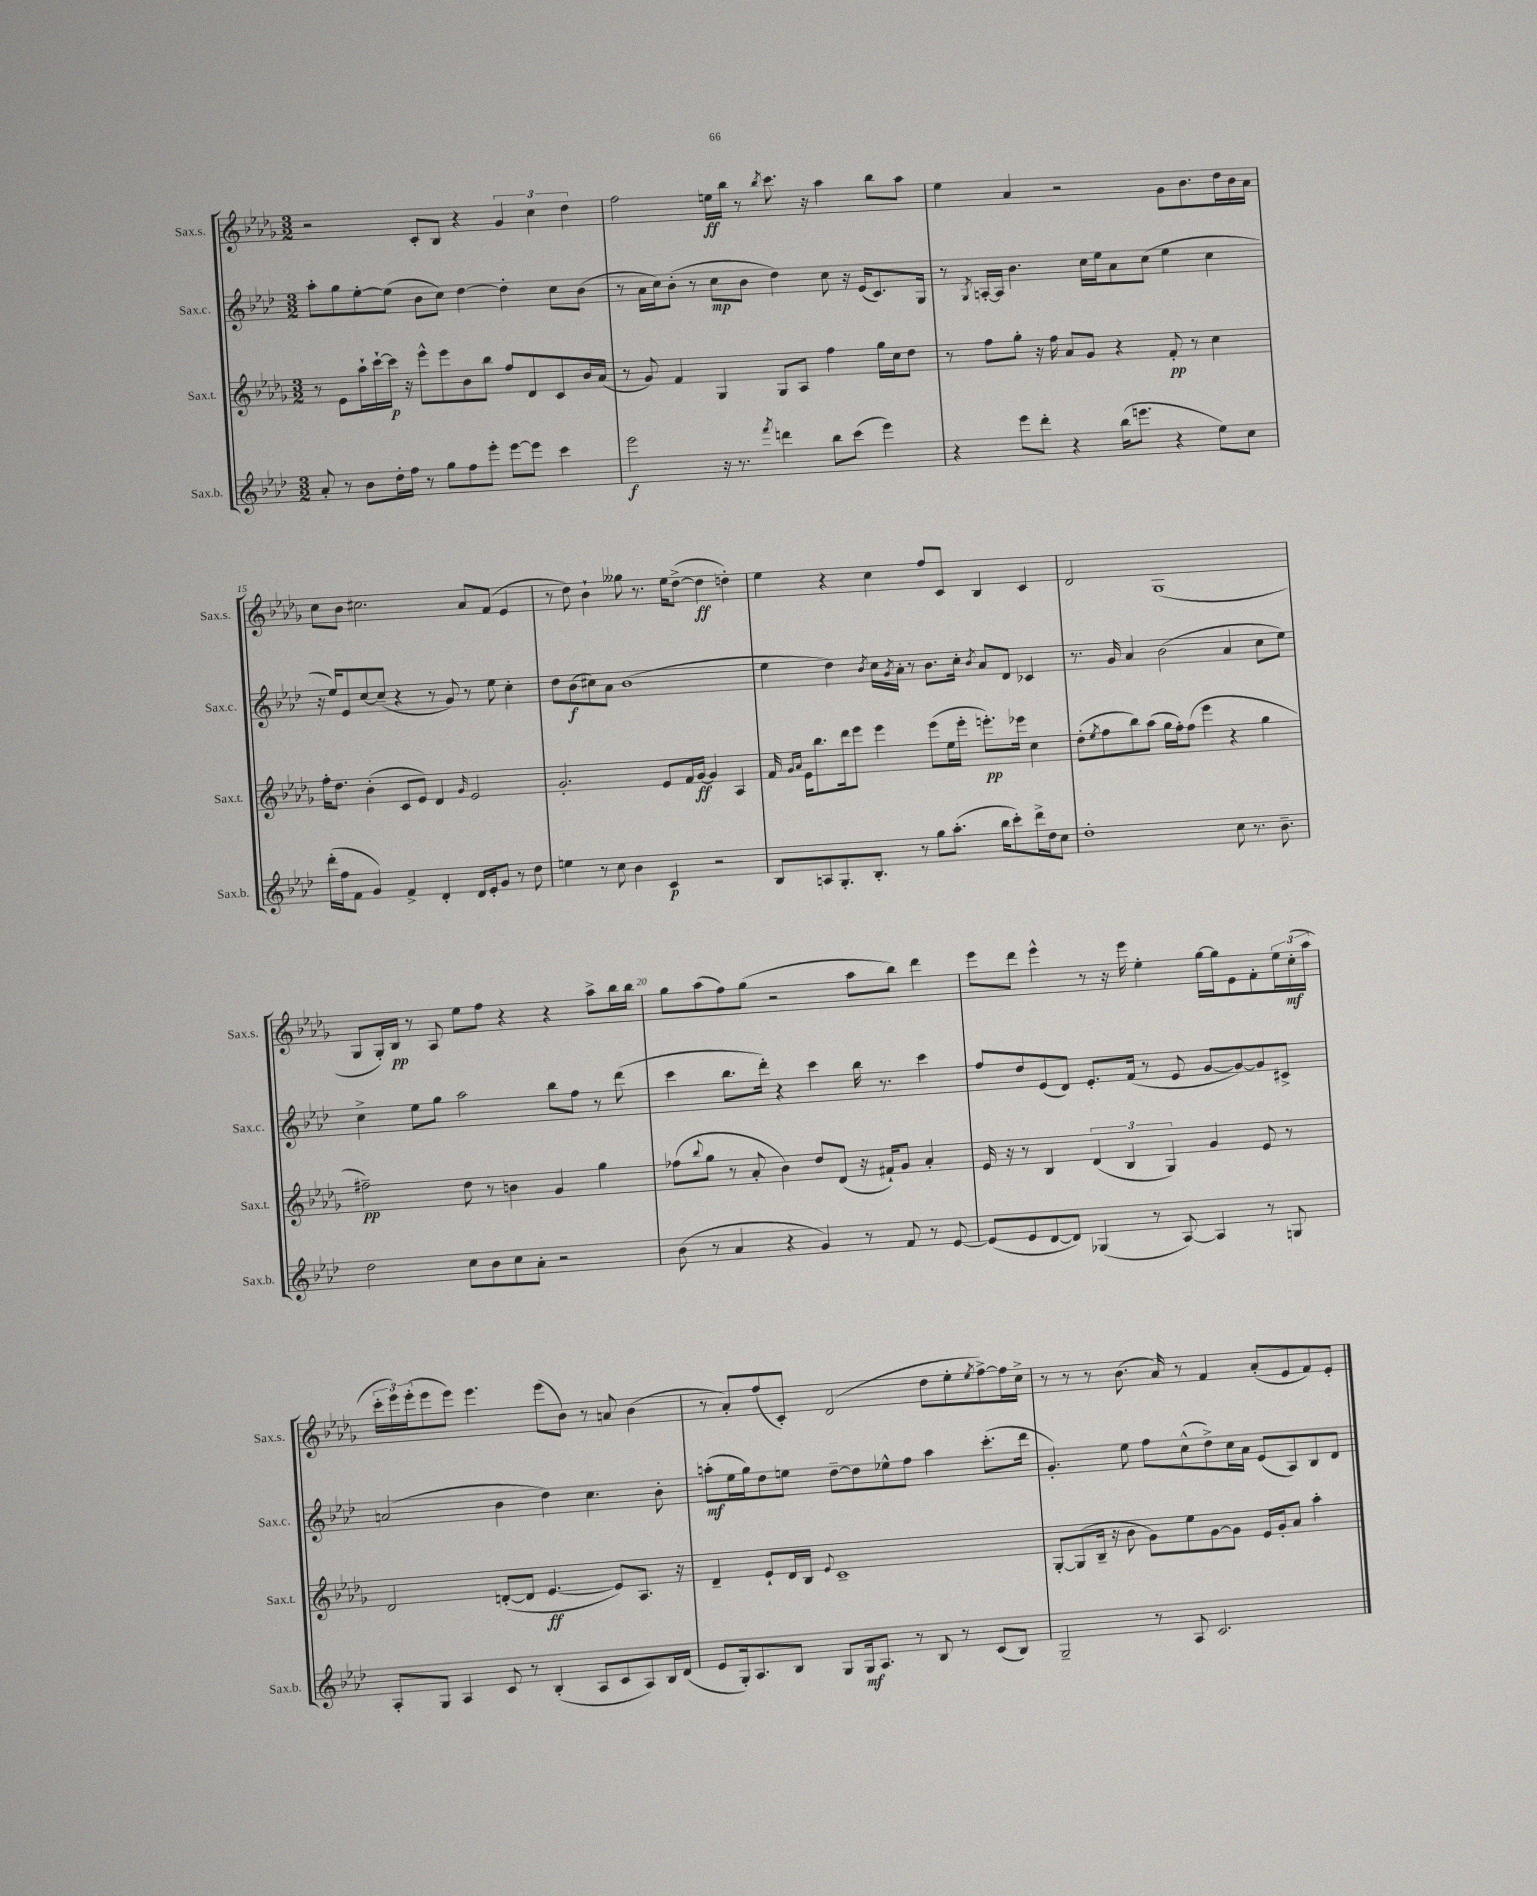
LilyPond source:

<<
\new StaffGroup <<
\new Staff = "s0" \with { instrumentName = "Sax.s." shortInstrumentName = "Sax.s." } {
    \clef treble \key des \major \numericTimeSignature \time 3/2
    r2 c'8-. bes8 r4 \tuplet 3/2 { ges'4 c''4 des''4 } |
    f''2 e''16\ff bes''16 r8 \acciaccatura { bes''8 } c'''8. r16 aes''4 bes''8 aes''8 |
    ees''4 aes'4 r2 ges'8 bes'8. des''16 bes'16 aes'16 |
    c''8 bes'8 cis''2. aes'8 f'8( ees'4 |
    r8 des''8) bes'4-! geses''8 r8. ees''16 des''8~->( des''4\ff d''4-.) |
    ees''4 r4 c''4 f''8 c'8 bes4 c'4 |
    des'2 ges1( |
    ges8 ges16-.) bes16\pp r8 aes8 ees''8 f''8 r4 r4 aes''8-> bes''16 bes''16 |
    ges''8 aes''8( f''8) ges''8( r2 aes''8 bes''8) des'''4 |
    ees'''8 des'''8 ees'''4-^ r8 r16 ees'''16 ees''4-. ges''16~ ges''16 ees'8 f'8-. \tuplet 3/2 { ees''16 c''16-.\mf( aes''16 } |
    \tuplet 3/2 { c'''16-. ees'''16) ees'''16-.( } ees'''8 ees'''8) ees'''4. ees'''8( bes'8) r8 a'8 bes'4( |
    r8 aes'8-.) f''8( c'8-.) des'2( des''8 ees''8-. \acciaccatura { ees''8 } f''8~->) f''16 c''16-> |
    r8 r8 r8 bes'8.( aes'16) r8 f'4 aes'8-.( ees'8 f'8) ees'8-. \bar "|." |
}
\new Staff = "s1" \with { instrumentName = "Sax.c." shortInstrumentName = "Sax.c." } {
    \clef treble \key aes \major \numericTimeSignature \time 3/2
    aes''8-. g''8 ees''8~-. ees''8( bes'8 c''8) des''4~ des''4-. c''8 bes'8( |
    r8 aes'16 c''16) bes'8-.( r8 c''8\mp bes'8 des''4) c''8 r16 ees'16( c'8.) g16 |
    r8 \acciaccatura { g8 } a16~-. a16 bes'4. c''16 ees''16 aes'8 c''8( ees''4 c''4 |
    r16 ees''16) ees'8 c''8~ c''8--( r4 r8 g'8) r8 ees''8 c''4-. |
    des''8 bes'8\f( cis''8) aes'8 bes'1( |
    ees''4 des''4) \acciaccatura { bes'8 } c''16 \acciaccatura { g'8 } aes'16-. r8 bes'8. c''16-. \acciaccatura { bes'8 } aes'8 des'8 ces'4 |
    r8. g'16 aes'4 bes'2( aes'4 c''8 ees''8) |
    c''4-> ees''8 g''8 aes''2 bes''8 f''8 r8 des'''8( |
    c'''4 bes''8. des'''16-.) r4 c'''4 bes''16 r8. c'''4 |
    f''8 des''8 ees'8( des'8) ees'8.-. f'16( r8 ees'8 g'8~ g'8~) g'8 cis'8-> |
    a'2( bes'4 des''4) c''4. bes'8-. |
    a''8-.\mf( ees''16 g''16) des''8 e''8 des''8~-- des''8 ees''8-^ f''8 a''4 c'''8.-.( des'''16 |
    g'4.-.) ees''8 f''8 c''8-^( des''8->) c''16 aes'16 ees'8( aes8) bes8 des'8 \bar "|." |
}
\new Staff = "s2" \with { instrumentName = "Sax.t." shortInstrumentName = "Sax.t." } {
    \clef treble \key des \major \numericTimeSignature \time 3/2
    r8 ees'8 aes''16-! c'''16~-! c'''16\p r16 ees'''8-^ ees'''8 bes'8 bes''8 f''8 des'8 c'8 bes'16 aes'16( |
    r8 ges'8) f'4 ges4 ges8 aes8 f''4 ges''16 c''16 des''8 |
    r8 f''8 ges''8-. r16 f''16 aes'8 ges'8 r4 f'8-.\pp r8 c''4 |
    f''16-. des''8. bes'4-.( c'8 ees'8) des'4 \grace { ges'16 } ees'2 |
    ges'2.-. ees'8 f'16 ges'16~\ff ges'4 aes4 |
    f'16 \grace { ges'16 aes'16 } ees'16 bes''8. des'''16 ees'''8 ees'''4 ees'''8( ees''16 ees'''16-. e'''8.-.\pp) ees'''16 c''4 |
    des''8-.( \acciaccatura { ees''8 } f''8 bes''8) aes''8( ges''16 f''16-.) f''8( ees'''4 r4 ges''4 |
    fis''2--\pp) des''8 r8 b'4 ges'4 ges''4 |
    fes''8( \appoggiatura { bes''8 } ges''8 r8 aes'8-. bes'4) des''8 des'8( r16 fis'16-!) ges'8 aes'4-. |
    ees'16 r16 r8 bes4 \tuplet 3/2 { des'4( bes4 ges4) } ges'4 ees'8 r8 |
    des'2 d'8~-.( d'8 ees'4.~\ff ees'8) aes8. r16 |
    des'4-- ees'8-! des'16 bes16 \appoggiatura { ees'8 } c'1-- |
    ges8~-. ges8( bes16-- r16 bes'8 ges'8) ees''8 ges'8~ ges'8 ees'16 ges'16-. aes'8 aes''4-. \bar "|." |
}
\new Staff = "s3" \with { instrumentName = "Sax.b." shortInstrumentName = "Sax.b." } {
    \clef treble \key aes \major \numericTimeSignature \time 3/2
    aes'8-. r8 bes'8 des''16-. f''16 r8 g''8 f''8 ees'''8-. ees'''8~ ees'''8 c'''4 |
    ees'''2\f r16 r8. \acciaccatura { f'''8 } d'''4 bes''8 c'''8( ees'''4) |
    r4 ees'''8 des'''8-. r4 bes''16( e'''8. r4 ees''8) c''8 |
    des'''16-.( f''16 f'8 g'4) f'4-> des'4-. des'16 ees'16-. g'8 r8 des''8 |
    e''4 r8 c''8 bes'4 c'4\p r2 |
    bes8 a8 g8.-. bes8.-. r8 g''8 aes''8.-.( bes''16 c'''8-.) des'''16-> des''16 c''8 |
    des''1-. c''8 r8. bes'8.-- |
    des''2 c''8 bes'8 c''8 aes'8-. r2 |
    bes'8( r8 aes'4 r4 g'4) r8 f'8 r8 ees'8~ |
    ees'8( ees'8 des'8~ des'8) ges4( r8 aes8~) aes4 r8 g8 |
    aes8-. g8 aes4 c'8 r8 bes4-.( aes8 c'8 aes8) bes16 des'16( |
    ees'8 g16-.) aes8. bes8 g8 g16\mf aes8. r8 bes8 r8 c'8( bes8) |
    g2-- r8 aes8 c'2. \bar "|." |
}
>>
>>
\layout { \context { \Score currentBarNumber = #12 \override BarNumber.break-visibility = ##(#f #t #t) barNumberVisibility = #(every-nth-bar-number-visible 5) } }
